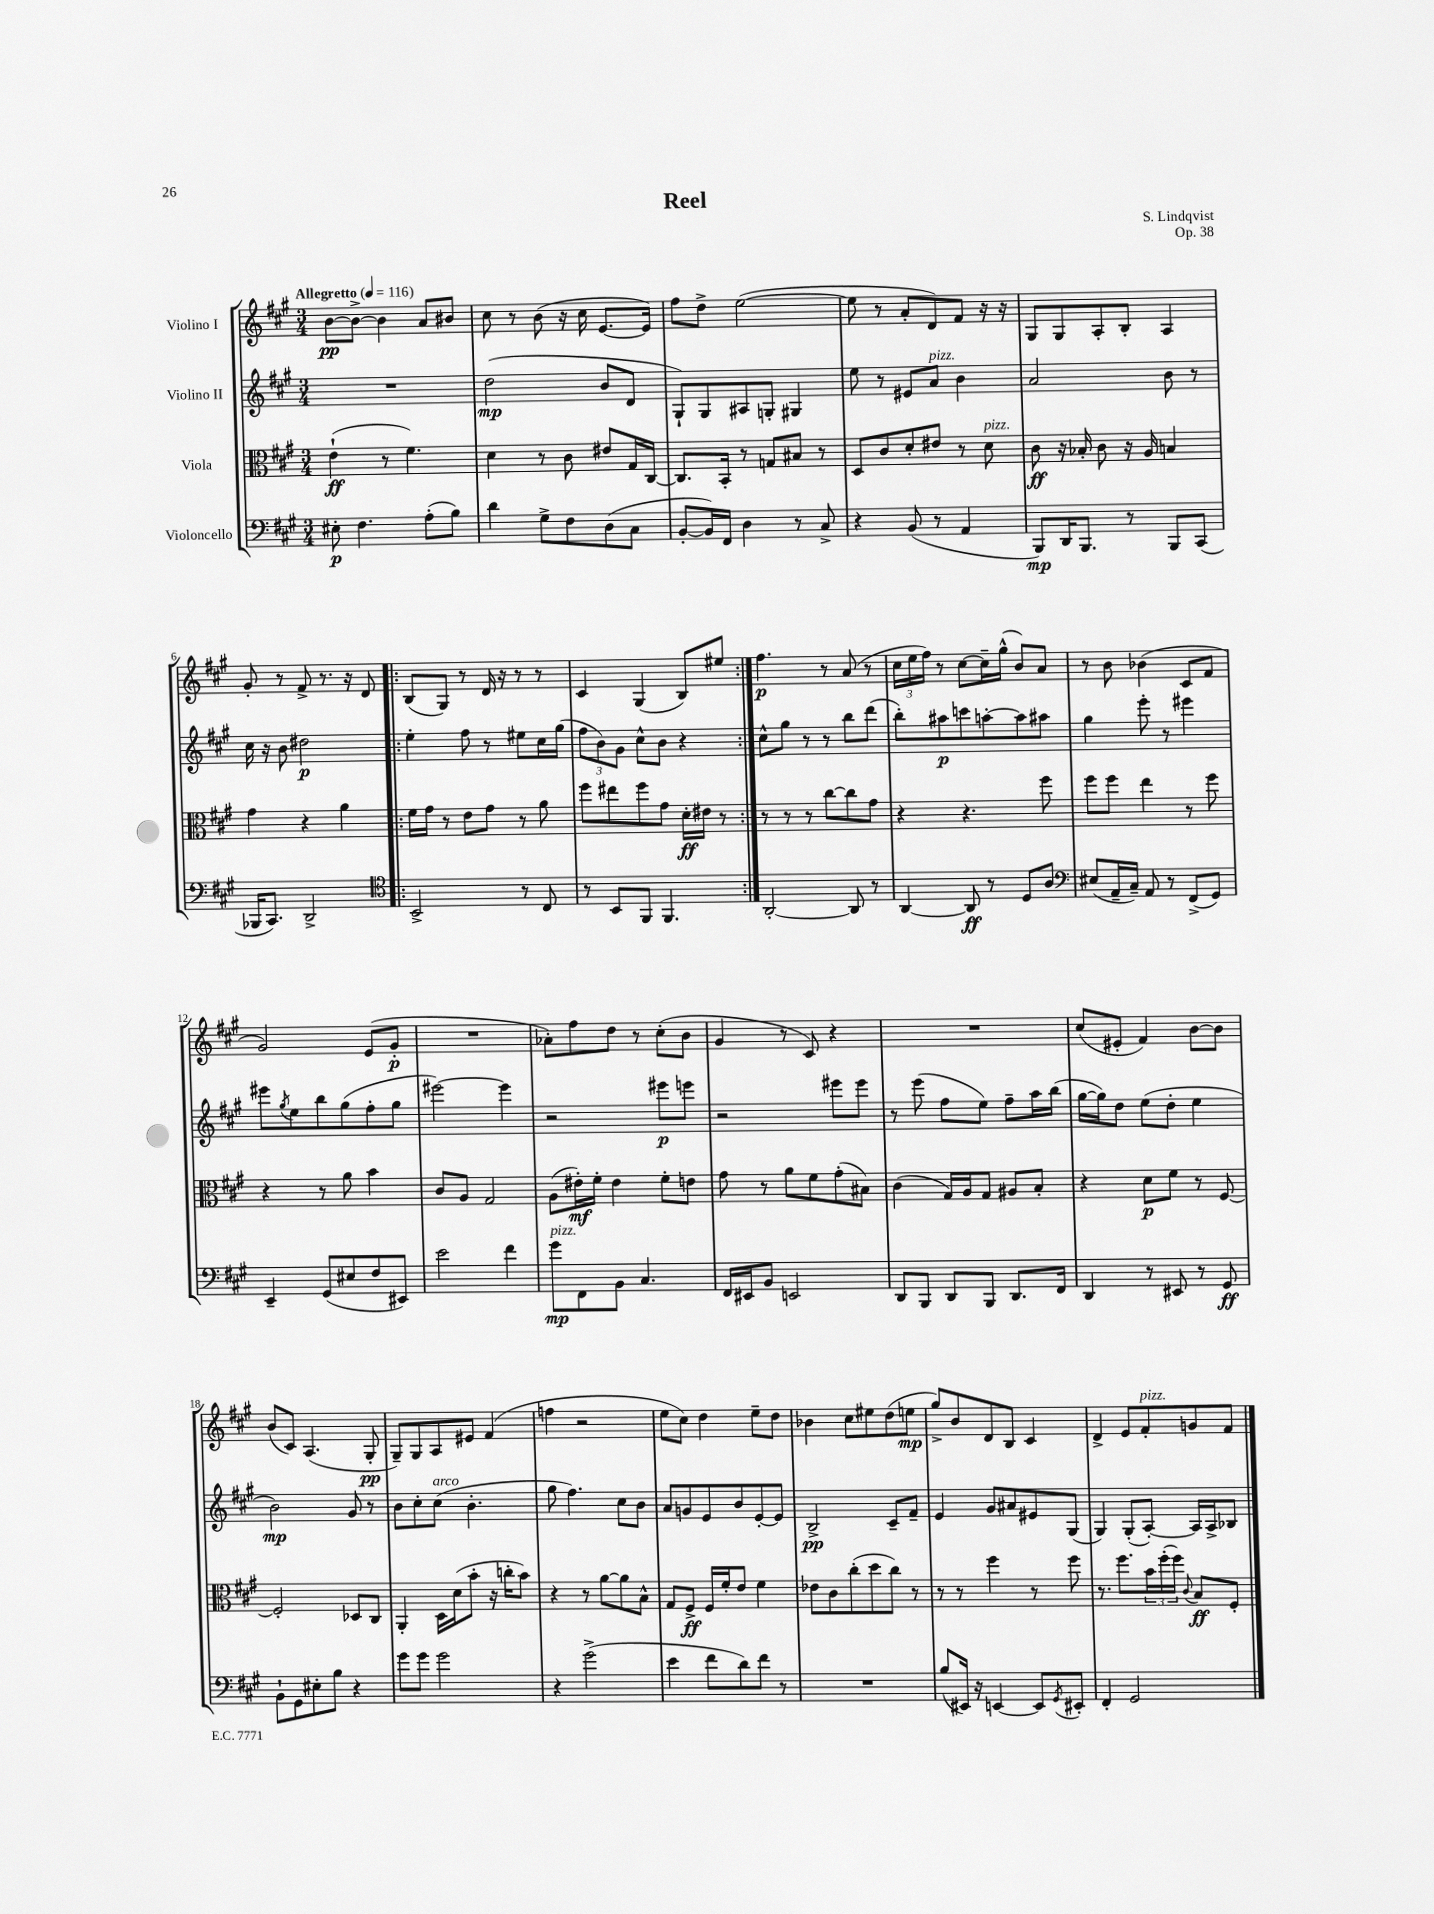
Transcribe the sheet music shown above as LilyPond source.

\header { title = "Reel" composer = "S. Lindqvist" opus = "Op. 38" }
<<
\new StaffGroup <<
\new Staff = "s0" \with { instrumentName = "Violino I" } {
    \clef treble \key a \major \numericTimeSignature \time 3/4 \tempo "Allegretto" 4 = 116
    b'8~\pp b'8~-> b'4 a'8 bis'8 |
    cis''8 r8 b'8( r16 cis''16 e'8.~ e'16) |
    fis''8 d''8-> e''2~( |
    e''8 r8 a'8-. d'8) fis'8 r16 r16 |
    gis8 gis8 a8-. b8-. a4 |
    gis'8-. r8 fis'8-> r8. r16 d'8 |
    \repeat volta 2 { b8( gis8) r8 d'16 r16 r8 r8 |
    cis'4 gis4( b8) eis''8 | }
    fis''4.\p r8 a'8( r8 |
    \tuplet 3/2 { cis''16 e''16 fis''16) } r8 cis''8~ cis''16-- gis''16-^( b'8) a'8 |
    r8 b'8 bes'4( cis'8 fis'8 |
    gis'2) e'8( gis'8-.\p |
    R2. |
    aes'8-.) fis''8 d''8 r8 cis''8-.( b'8 |
    gis'4 r8 cis'8) r4 |
    R2. |
    cis''8( eis'8-. fis'4) b'8~ b'8 |
    b'8( cis'8) a4.( gis8-.\pp |
    gis8--) gis8 a8 eis'8 fis'4( |
    f''4 r2 |
    e''8 cis''8) d''4 e''8-- d''8 |
    bes'4 cis''8 eis''8 d''8( e''8\mp |
    gis''8->) b'8 d'8 b8 cis'4 |
    d'4-> e'8 fis'8-.^\markup { \italic "pizz." } g'8 fis'8 \bar "|." |
}
\new Staff = "s1" \with { instrumentName = "Violino II" } {
    \clef treble \key a \major \numericTimeSignature \time 3/4
    R2. |
    d''2\mp( b'8 d'8 |
    gis8-!) gis8 ais8 g8-. gis4 |
    e''8 r8 eis'8 a'8^\markup { \italic "pizz." } b'4 |
    a'2 b'8 r8 |
    cis''16 r16 b'8 dis''2\p |
    \repeat volta 2 { e''4-. fis''8 r8 eis''8 cis''16 gis''16( |
    \tuplet 3/2 { fis''8 b'8) gis'8 } cis''8-^ b'8 r4 | }
    cis''8-^ gis''8 r8 r8 b''8 d'''8( |
    b''8-.) ais''8\p c'''8 a''8~-. a''8 ais''8 |
    gis''4 e'''8-. r8 eis'''4 |
    eis'''8 \acciaccatura { gis''8 } e''8 b''8 gis''8( fis''8-. gis''8 |
    eis'''2~) eis'''4 |
    r2 eis'''8\p e'''8 |
    r2 eis'''8 eis'''8 |
    r8 e'''8( fis''8 e''8) fis''8-- a''16 b''16( |
    gis''16~ gis''16) d''8 e''8( d''8-. e''4 |
    b'2\mp) gis'8 r8 |
    b'8 cis''8-. cis''8^\markup { \italic "arco" }( b'4.-. |
    gis''8 fis''4.) cis''8 b'8 |
    a'8 g'8 e'8 b'8 e'8~-. e'8 |
    b2->\pp cis'8-- fis'8-- |
    e'4 gis'8 ais'8 eis'8 gis8( |
    gis4) gis8-.( a8~-.) a16 a16-> bes8 \bar "|." |
}
\new Staff = "s2" \with { instrumentName = "Viola" } {
    \clef alto \key a \major \numericTimeSignature \time 3/4
    e'4-!\ff( r8 fis'4.) |
    d'4 r8 cis'8 eis'8 gis16 cis16~ |
    cis8. b,16-. r8 g8 bis8 r8 |
    d8 cis'8 d'8-. eis'8 r8 d'8^\markup { \italic "pizz." } |
    cis'8\ff r16 bes16-. cis'8 r16 a16 b4 |
    gis'4 r4 a'4 |
    \repeat volta 2 { fis'16 gis'16 r8 e'8 gis'8 r8 a'8 |
    fis''8 eis''8 fis''8 gis'8 d'16-.\ff eis'16 r8 | }
    r8 r8 r8 cis''8~ cis''8 gis'8 |
    r4 r4. fis''8 |
    fis''8 fis''8 e''4 r8 fis''8 |
    r4 r8 a'8 b'4 |
    cis'8 a8 gis2 |
    a8( eis'16-.\mf) fis'16-. eis'4 fis'8-. e'8 |
    gis'8 r8 a'8 fis'8 gis'8-.( bis8) |
    cis'4( gis16) a16 gis8 ais8 b8-. |
    r4 d'8\p fis'8 r8 fis8~ |
    fis2-. des8 cis8 |
    a,4-. d16 d'16( b'8-. r16 c''16-. b'8) |
    r4 r8 a'8~ a'8 b8-^ |
    gis8 fis8->\ff fis16 fis'16-. e'8 fis'4 |
    ees'8 cis'8 cis''8-.( d''8 cis''8) r8 |
    r8 r8 fis''4 r8 fis''8 |
    r8. fis''8. \tuplet 3/2 { b'16 fis''16-.( fis''16) } \appoggiatura { cis'8 } b8\ff fis8-. \bar "|." |
}
\new Staff = "s3" \with { instrumentName = "Violoncello" } {
    \clef bass \key a \major \numericTimeSignature \time 3/4
    eis8-.\p fis4. a8-.( b8) |
    d'4 gis8-> fis8 d8( cis8 |
    b,8~-. b,16) fis,16 d4 r8 cis8-> |
    r4 b,8( r8 a,4 |
    b,,8\mp) d,16 b,,8. r8 b,,8 cis,8( |
    bes,,16 cis,8.) d,2-> |
    \repeat volta 2 { \clef tenor b,2-> r8 cis8 |
    r8 b,8 fis,8 fis,4. | }
    a,2~-. a,8 r8 |
    a,4~ a,8\ff r8 d8 a8 |
    \clef bass eis8( a,16-- cis16--) a,8 r8 fis,8->( gis,8) |
    e,4-- gis,8( eis8 fis8 eis,8) |
    e'2 fis'4 |
    gis'8\mp^\markup { \italic "pizz." } fis,8 b,8 cis4. |
    fis,16 eis,16 b,8 e,2 |
    d,8 b,,8 d,8 b,,8 d,8. fis,16 |
    d,4 r8 eis,8 r8 gis,8\ff |
    b,8-! gis,8 eis8-. b8 r4 |
    gis'8 gis'8 gis'2 |
    r4 gis'2->( |
    e'4 fis'8 d'8) fis'8 r8 |
    R2. |
    b8( eis,16) r16 e,4~ e,8 \acciaccatura { gis,8 } eis,8-. |
    fis,4-. gis,2 \bar "|." |
}
>>
>>
